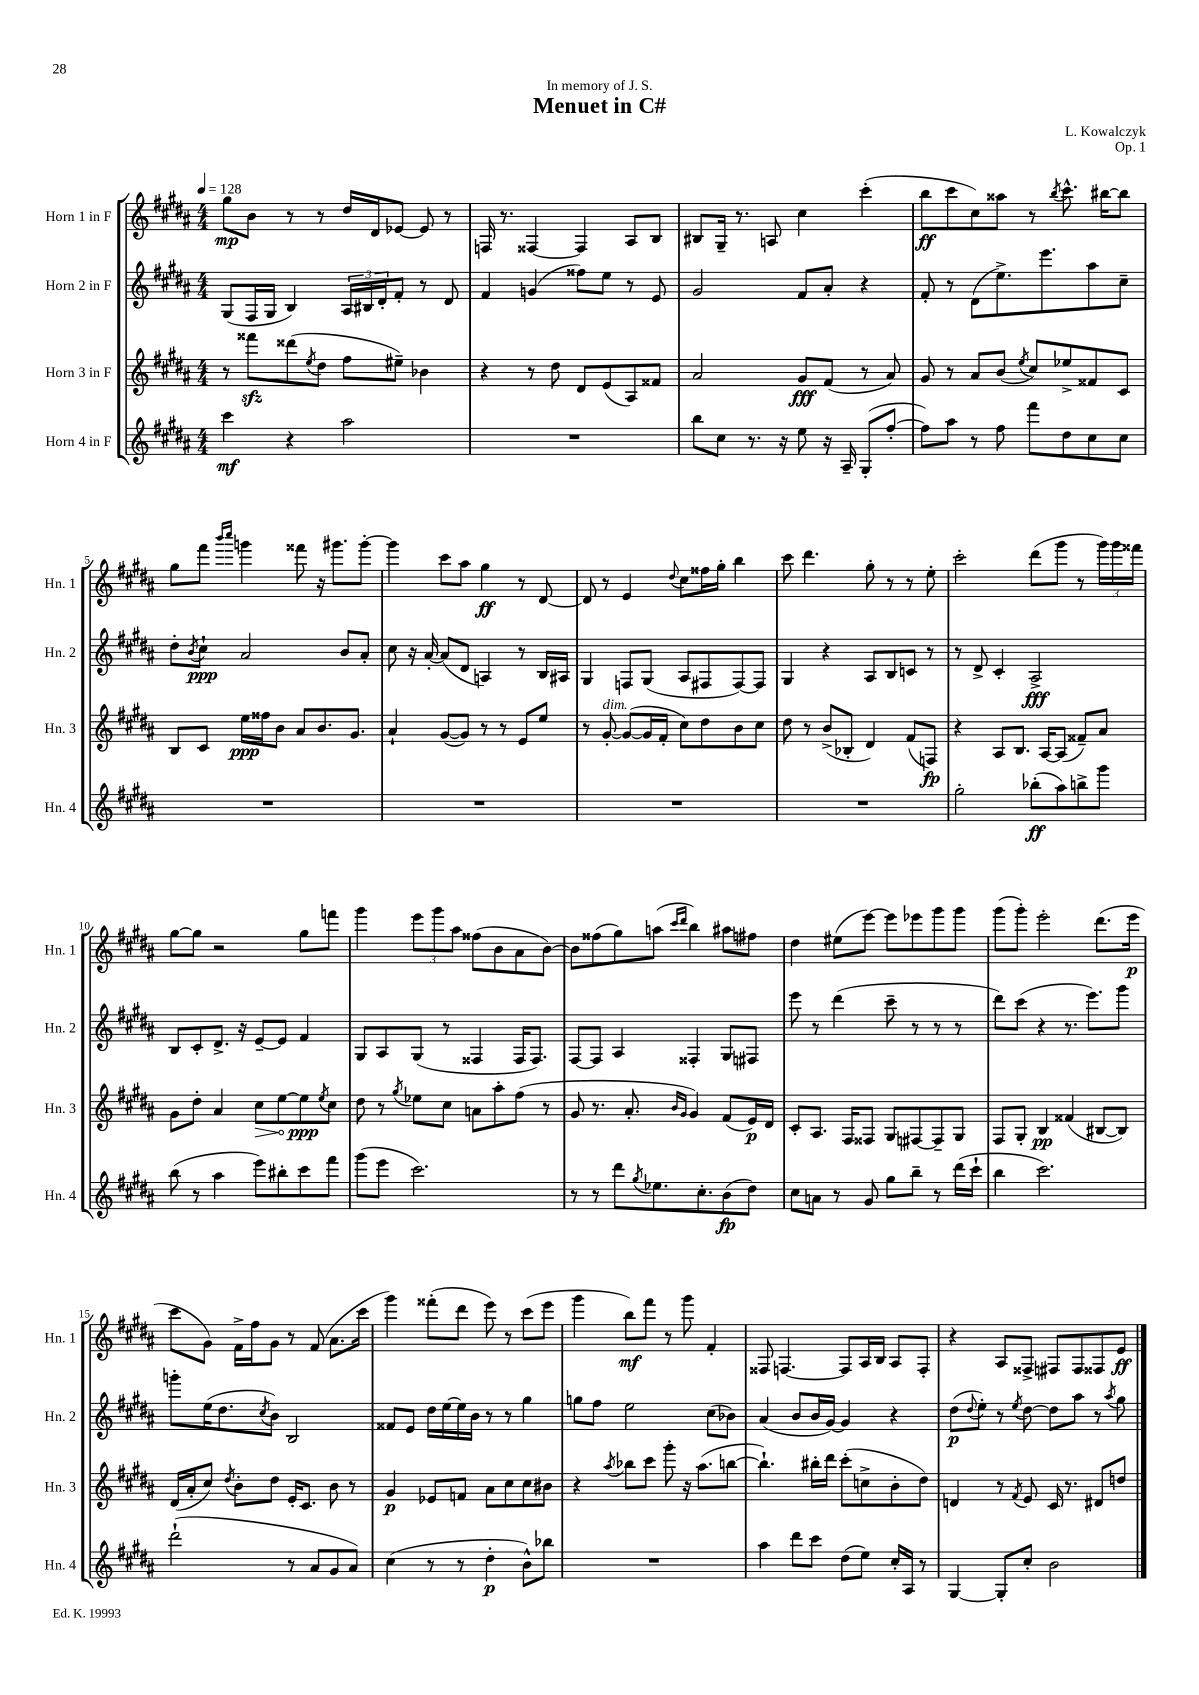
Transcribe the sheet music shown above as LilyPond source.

\header { title = "Menuet in C#" composer = "L. Kowalczyk" dedication = "In memory of J. S." opus = "Op. 1" }
<<
\new StaffGroup <<
\new Staff = "s0" \with { instrumentName = "Horn 1 in F" shortInstrumentName = "Hn. 1" } {
    \clef treble \key b \major \numericTimeSignature \time 4/4 \tempo 4 = 128
    gis''8\mp b'8 r8 r8 dis''16 dis'16 ees'8~ ees'8 r8 |
    f16 r8. fisis4~ fisis4 ais8 b8 |
    bis8 gis16-- r8. a8 cis''4 cis'''4-.( |
    b''8\ff cis'''8 cis''8) aisis''8 r8 \acciaccatura { b''8 } cis'''8.-^ bis''16~ bis''8 |
    gis''8 fis'''8 \grace { b'''16 cis''''16 } g'''4 fisis'''8 r16 gis'''8. gis'''8~-. |
    gis'''4 cis'''8 ais''8 gis''4\ff r8 dis'8~ |
    dis'8 r8 e'4 \appoggiatura { dis''8 } cis''8 fisis''16 gis''16-. b''4 |
    cis'''8 dis'''4. gis''8-. r8 r8 e''8-. |
    cis'''2-. dis'''8( gis'''8 r8 \tuplet 3/2 { gis'''16) gis'''16 fisis'''16 } |
    gis''8~ gis''8 r2 gis''8 f'''8 |
    gis'''4 \tuplet 3/2 { e'''8 gis'''8 ais''8 } fisis''8( b'8 ais'8 b'8~) |
    b'8 fisis''8( gis''8) a''8( \grace { cis'''16 dis'''16 } b''4) ais''8 fis''8 |
    dis''4 eis''8( e'''8~) e'''8 ees'''8 gis'''8 gis'''8 |
    gis'''8( gis'''8-.) e'''2-. dis'''8.( e'''16\p |
    cis'''8 gis'8) fis'16-> fis''16 gis'8 r8 fis'8( ais'8. cis'''16 |
    gis'''4) fisis'''8-.( dis'''8 e'''8) r8 cis'''8( e'''8 |
    gis'''4 b''8\mf) fis'''8 r8 gis'''8 fis'4-. |
    fisis8 f4.~ f8 ais16 b16 ais8 f8-. |
    r4 ais8 fisis8-> fis8 fis8 fisis8 e'8\ff \bar "|." |
}
\new Staff = "s1" \with { instrumentName = "Horn 2 in F" shortInstrumentName = "Hn. 2" } {
    \clef treble \key b \major \numericTimeSignature \time 4/4
    gis8( fis16 gis16 b4) \tuplet 3/2 { ais16 bis16 dis'16-. } fis'8-. r8 dis'8 |
    fis'4 g'4( fisis''8) e''8 r8 e'8 |
    gis'2 fis'8 ais'8-. r4 |
    fis'8-. r8 dis'8( e''8.->) e'''8. ais''8 cis''8-- |
    dis''8-. \acciaccatura { b'8 } cis''8-!\ppp ais'2 b'8 ais'8-. |
    cis''8 r16 ais'16~-. ais'8( dis'8 a4) r8 b16 ais16 |
    gis4 f8 gis8( ais8 fis8 fis8~) fis8 |
    gis4 r4 ais8 b8 c'8 r8 |
    r8 dis'8-> cis'4-. ais2->\fff |
    b8 cis'8-. dis'8.-> r16 e'8~-- e'8 fis'4 |
    gis8 ais8 gis8( r8 fisis4 fisis16 fisis8.) |
    fis8~ fis8 ais4 fisis4-. gis8 fis8 |
    e'''8 r8 dis'''4( cis'''8-- r8 r8 r8 |
    dis'''8) cis'''8( r4 r8. e'''8.) gis'''8 |
    g'''8-. e''16( dis''8. \acciaccatura { cis''8 } b'8) b2 |
    fisis'8 e'8 dis''16 e''16~ e''16 b'16 r8 r8 gis''4 |
    g''8 fis''8 e''2 cis''8( bes'8) |
    ais'4( b'8 b'16 gis'16~) gis'4 r4 |
    dis''8\p( \appoggiatura { dis''8 } e''8-.) r8 \acciaccatura { e''8 } dis''8~ dis''8 ais''8 r8 \acciaccatura { ais''8 } gis''8 \bar "|." |
}
\new Staff = "s2" \with { instrumentName = "Horn 3 in F" shortInstrumentName = "Hn. 3" } {
    \clef treble \key b \major \numericTimeSignature \time 4/4
    r8 fisis'''8\sfz disis'''8( \acciaccatura { e''8 } dis''8 fis''8 eis''8--) bes'4 |
    r4 r8 dis''8 dis'8 e'8( ais8) fisis'8 |
    ais'2 gis'8\fff fis'8( r8 ais'8) |
    gis'8 r8 ais'8 b'8( \acciaccatura { e''8 } cis''8) ees''8-> fisis'8 cis'8 |
    b8 cis'8 e''16\ppp fisis''16 b'8 ais'8 b'8. gis'8. |
    ais'4-! gis'8~( gis'8) r8 r8 e'8 e''8 |
    r8 gis'8~-.^\markup { \italic "dim." } gis'8~( gis'16 fis'16-. cis''8) dis''8 b'8 cis''8 |
    dis''8 r8 b'8->( bes8-. dis'4) fis'8( f8\fp) |
    r4 ais8 b8. ais16~ ais8( fisis'8--) ais'8 |
    gis'8 dis''8-. ais'4 \once \override Hairpin.circled-tip = ##t cis''8\> e''8~ e''8\ppp\! \acciaccatura { e''8 } cis''8 |
    dis''8 r8 \acciaccatura { gis''8 } ees''8 cis''8 a'8 ais''8-. fis''8( r8 |
    gis'8 r8. ais'8.-. \grace { b'16 gis'16 } gis'4) fis'8( e'16\p) dis'16 |
    cis'8-. ais8. fis16 fisis8 gis8 fis8~ fis8-- gis8 |
    fis8 gis8-. b4\pp fisis'4( bis8~ bis8) |
    dis'16( ais'16-. cis''8) \acciaccatura { dis''8 } b'8-. dis''8 e'16-. cis'8. b'8 r8 |
    gis'4\p ees'8 f'8 ais'8 cis''8 cis''8 bis'8 |
    r4 \acciaccatura { ais''8 } bes''8 cis'''8 gis'''8-. r16 ais''8.( b''8~ |
    b''4.-!) bis''16-. dis'''16 cis'''8-.( c''8-> b'8-. dis''8) |
    d'4 r8 \acciaccatura { fis'8 } e'8 cis'16 r8. dis'8 d''8 \bar "|." |
}
\new Staff = "s3" \with { instrumentName = "Horn 4 in F" shortInstrumentName = "Hn. 4" } {
    \clef treble \key b \major \numericTimeSignature \time 4/4
    cis'''4\mf r4 ais''2 |
    R1 |
    b''8 cis''8 r8. r16 e''8 r16 ais16-- gis8-.( fis''8~-. |
    fis''8) ais''8 r8 fis''8 fis'''8 dis''8 cis''8 cis''8 |
    R1 |
    R1 |
    R1 |
    R1 |
    gis''2-. bes''8-.\ff( ais''8) b''8-> gis'''8 |
    b''8( r8 ais''4 e'''8) bis''8-. cis'''8 fis'''8 |
    gis'''8( e'''8 cis'''2.) |
    r8 r8 dis'''8 \acciaccatura { gis''8 } ees''8. cis''8.-. b'8\fp( dis''8) |
    cis''8 a'8 r8 gis'8 gis''8 b''8-- r8 dis'''16( cis'''16-! |
    b''4 cis'''2.) |
    dis'''2-!( r8 ais'8 gis'8 ais'8) |
    cis''4( r8 r8 dis''4-.\p b'8-^) bes''8 |
    R1 |
    ais''4 dis'''8 cis'''8 dis''8( e''8) cis''16-. ais16 r8 |
    gis4~ gis8-. cis''8-. b'2 \bar "|." |
}
>>
>>
